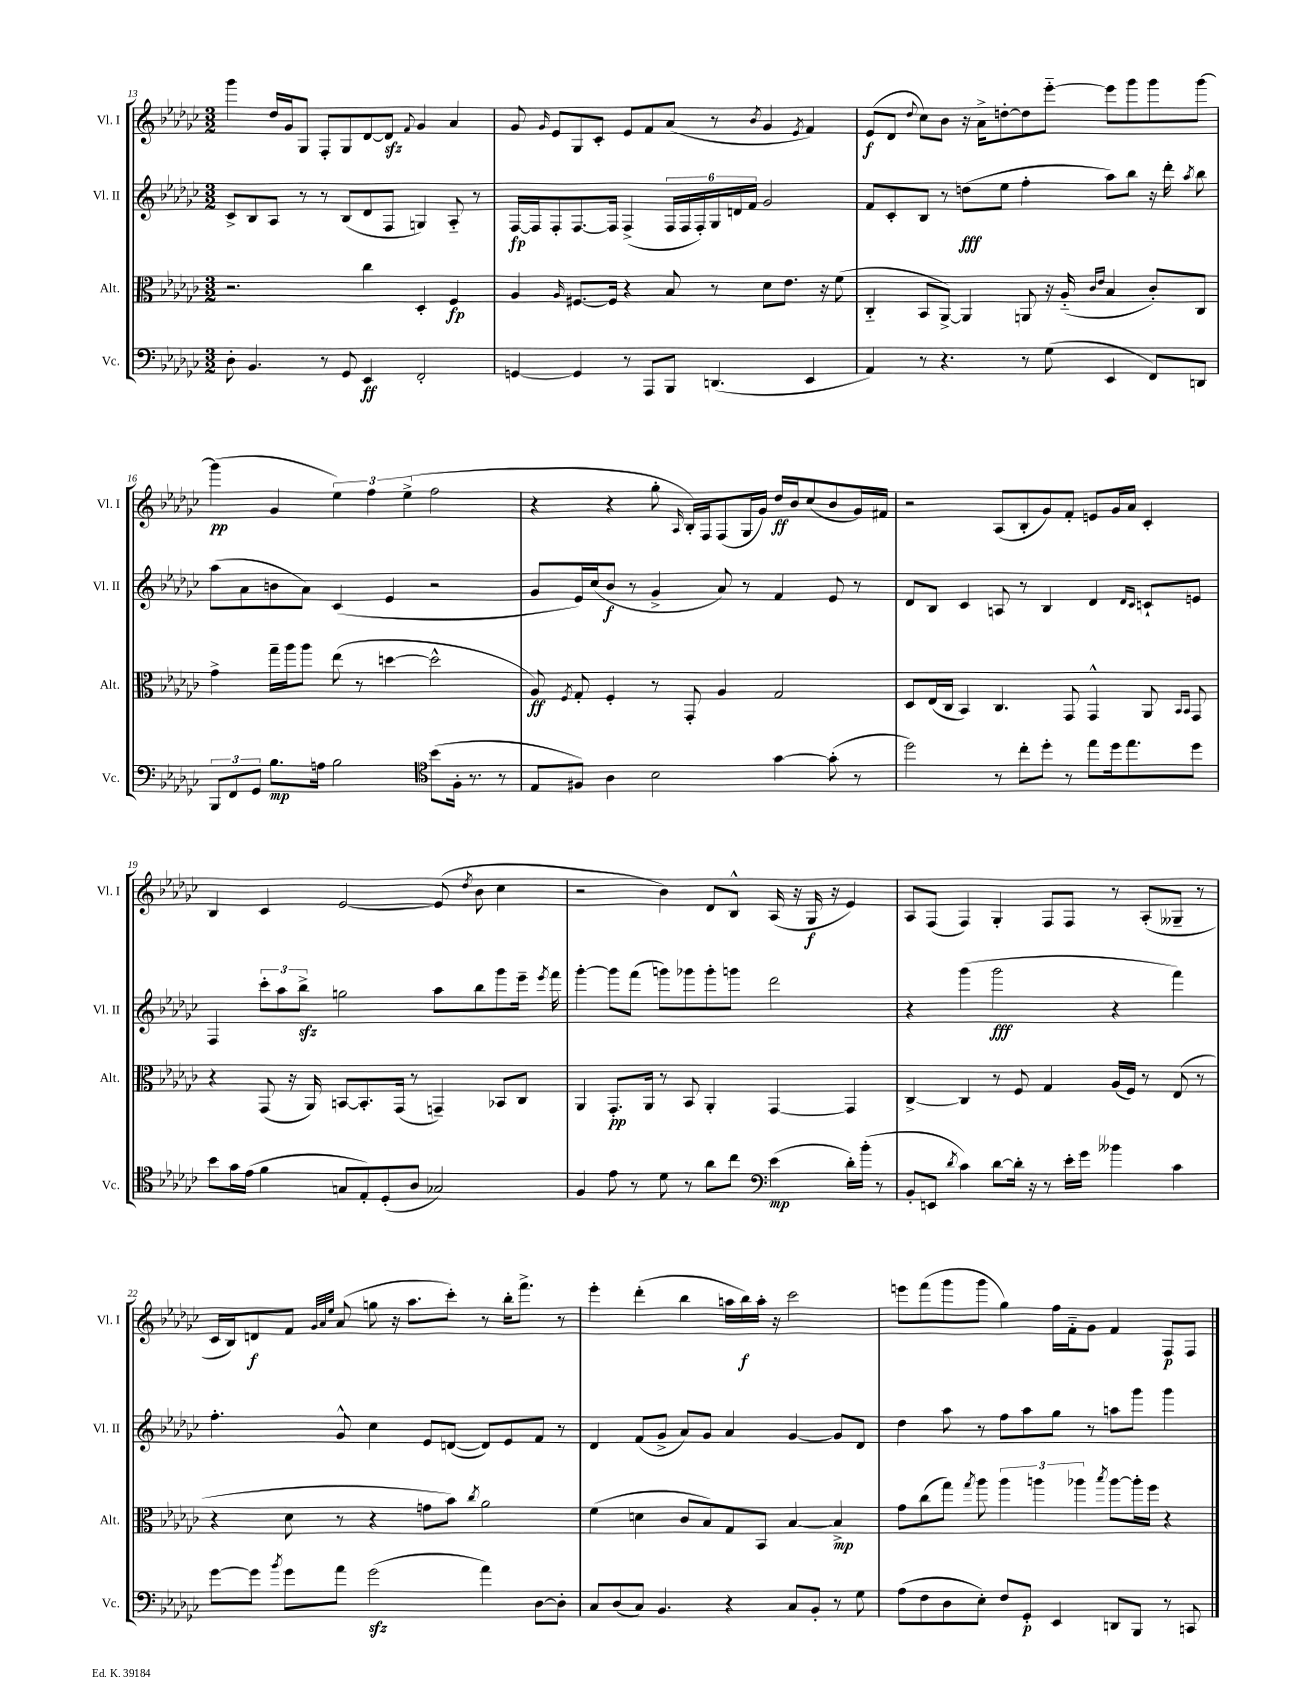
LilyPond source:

<<
\new StaffGroup <<
\new Staff = "s0" \with { instrumentName = "Vl. I" shortInstrumentName = "Vl. I" } {
    \clef treble \key ges \major \numericTimeSignature \time 3/2
    \autoBeamOff ges'''4 des''16[ ges'16 ges8] f8[-. ges8 des'8~ des'8]\sfz \appoggiatura { f'8 } ges'4 aes'4 |
    ges'8 \grace { ges'16 } ees'8[ ges8 ces'8]-. ees'8[ f'8 aes'8]( r8 \acciaccatura { bes'8 } ges'4 \acciaccatura { ees'8 } f'4) |
    ees'8[\f( des'8] \appoggiatura { des''8 } ces''8[) bes'8] r16 aes'16[-> d''8~-. d''8 ees'''8]~-_ ees'''8[ ges'''8 ges'''8 ges'''8]~ |
    ges'''4\pp( ges'4 \tuplet 3/2 { ees''4) f''4 ees''4->( } f''2 |
    r4 r4 ges''8-. \grace { aes16 } bes16[-.) f16 f8( ges16 ges'16]) des''16[\ff bes'16 ces''8( bes'8 ges'16) fis'16] |
    r2 aes8[( bes8-. ges'8) f'8]-. e'8[ ges'16 aes'16] ces'4-. |
    bes4 ces'4 ees'2~ ees'8( \acciaccatura { des''8 } bes'8 ces''4 |
    r2 bes'4) des'8[ bes8]-^ aes16( r16 ges16\f r16 ees'4) |
    aes8[ f8]( f4) ges4-. f8[ f8] r8 aes8[-.( geses8]-- r8 |
    ces'16[ bes16) d'8\f f'8] \grace { ges'32[ aes'32 ees''32] } aes'8( g''8 r16 aes''8.[ ces'''8]-.) r8 bes''16[-. f'''8.]-> r8 |
    ees'''4-. des'''4-.( bes''4 a''16[ bes''16\f) a''16]-. r16 ces'''2 |
    e'''8[ f'''8( ges'''8 ges'''8] ges''4) f''16[ f'16-_ ges'8] f'4 f8[\p f8] \bar "|." |
}
\new Staff = "s1" \with { instrumentName = "Vl. II" shortInstrumentName = "Vl. II" } {
    \clef treble \key ges \major \numericTimeSignature \time 3/2
    \autoBeamOff ces'8[-> bes8 aes8] r8 r8 bes8[( des'8 f8] g4) aes8-_ r8 |
    f16[~\fp f16 f8-. f8.~ f16] f4->( \tuplet 6/4 { f16[ f16 f16-.) ges16 d'16 f'16] } ges'2 |
    f'8[ ces'8-. bes8] r8 d''8[\fff( ees''8] f''4-. aes''8[) bes''8] r16 des'''16-. \acciaccatura { aes''8 } bes''8 |
    aes''8[( aes'8 b'8 aes'8]) ces'4( ees'4 r2 |
    ges'8[ ees'16) ces''16( bes'8]\f r8 ges'4-> aes'8) r8 f'4 ees'8 r8 |
    des'8[ bes8] ces'4 a8 r8 bes4 des'4 \grace { des'16[ ces'16] } c'8[-! e'8] |
    f4 \tuplet 3/2 { ces'''8[-. aes''8 bes''8]->\sfz } g''2 aes''8[ bes''8 ges'''8 ees'''16]-- \acciaccatura { ees'''8 } f'''16 |
    ges'''4~-. ges'''8[ f'''8]( g'''8[) ges'''8 ges'''8-. g'''8] des'''2 |
    r4 ges'''4( ges'''2\fff r4 f'''4) |
    f''4.-. ges'8-^ ces''4 ees'8[ d'8]~( d'8[) ees'8 f'8] r8 |
    des'4 f'8[( ges'8]-> aes'8[) ges'8] aes'4 ges'4~ ges'8[ des'8] |
    des''4 aes''8 r8 f''8[ aes''8 ges''8] r8 a''8[ ges'''8] ges'''4 \bar "|." |
}
\new Staff = "s2" \with { instrumentName = "Alt." shortInstrumentName = "Alt." } {
    \clef alto \key ges \major \numericTimeSignature \time 3/2
    \autoBeamOff r2. ces''4 des4-. f4\fp |
    aes4 \grace { aes16 } fis8.[~ fis16] r4 bes8 r8 des'8[ ees'8.] r16 f'8( |
    ces4-_ bes,8[ aes,8]~->) aes,4 a,8 r16 aes16-_( \grace { ces'16[ ees'16] } bes4 ces'8[-.) ces8] |
    ges'4-> ges''16[-- aes''16 aes''8] ees''8( r8 d''4~ d''2-^ |
    aes8\ff) \acciaccatura { f8 } ges8-. f4-. r8 ges,8-. aes4 ges2 |
    des8[ ees16( ces16] bes,4) ces4. ges,8 ges,4-^ aes,8 \grace { bes,16[ bes,16] } ges,8 |
    r4 ges,8( r16 aes,16) b,8[~ b,8.-. ges,16]( r8 g,4--) bes,8[ ces8] |
    aes,4 ges,8.[-.\pp aes,16] r8 bes,8 aes,4-. ges,4~ ges,4 |
    ces4~-> ces4 r8 f8 ges4 aes16[( f16]) r8 ees8( r8 |
    r4 des'8 r8 r4 g'8[ bes'8]) \acciaccatura { ces''8 } aes'2 |
    f'4( d'4 ces'8[ bes8) ges8 bes,8] bes4~ bes4->\mp |
    ges'8[ ces''8( ges''8]) \acciaccatura { ges''8 } aes''8 \tuplet 3/2 { aes''4 a''4 aes''4 } \acciaccatura { bes''8 } aes''8[~ aes''16-. f''16] r4 \bar "|." |
}
\new Staff = "s3" \with { instrumentName = "Vc." shortInstrumentName = "Vc." } {
    \clef bass \key ges \major \numericTimeSignature \time 3/2
    \autoBeamOff des8-. bes,4. r8 ges,8 ees,4\ff f,2-. |
    g,4~ g,4 r8 aes,,8[ bes,,8] d,4.( ees,4 |
    aes,4) r8 r4. r8 ges8( ees,4 f,8[) d,8] |
    \tuplet 3/2 { bes,,8[ f,8 ges,8] } bes8.[\mp a16] bes2 \clef tenor bes'8[( f16]-. r8. r8 |
    ees8[ fis8]) aes4 bes2 ges'4~ ges'8-.( r8 |
    des''2) r8 ces''8[-. des''8]-. r8 ees''8[ des''16 ees''8. des''8] |
    bes'8[ ges'16 ees'16]( f'4 g8[ ees8-.) des8-.( aes8] ges2) |
    f4 ees'8 r8 des'8 r8 aes'8[ ces''8] \clef bass ees'4\mp( des'16[-.) bes'16]-.( r8 |
    bes,8[-. e,8] \acciaccatura { des'8 } ces'4) des'8[~ des'16]-. r16 r8 ees'16[-. ges'16] beses'4 ces'4 |
    ges'8[~ ges'8] \acciaccatura { bes'8 } ges'8[ aes'8] ges'2\sfz( aes'4) des8[~ des8]-. |
    ces8[ des8( ces8]) bes,4. r4 ces8[ bes,8]-. r8 ges8 |
    aes8[( f8 des8 ees8]-.) f8[ ges,8]-.\p ees,4 d,8[ bes,,8] r8 c,8 \bar "|." |
}
>>
>>
\layout { \context { \Score currentBarNumber = #13 } }
